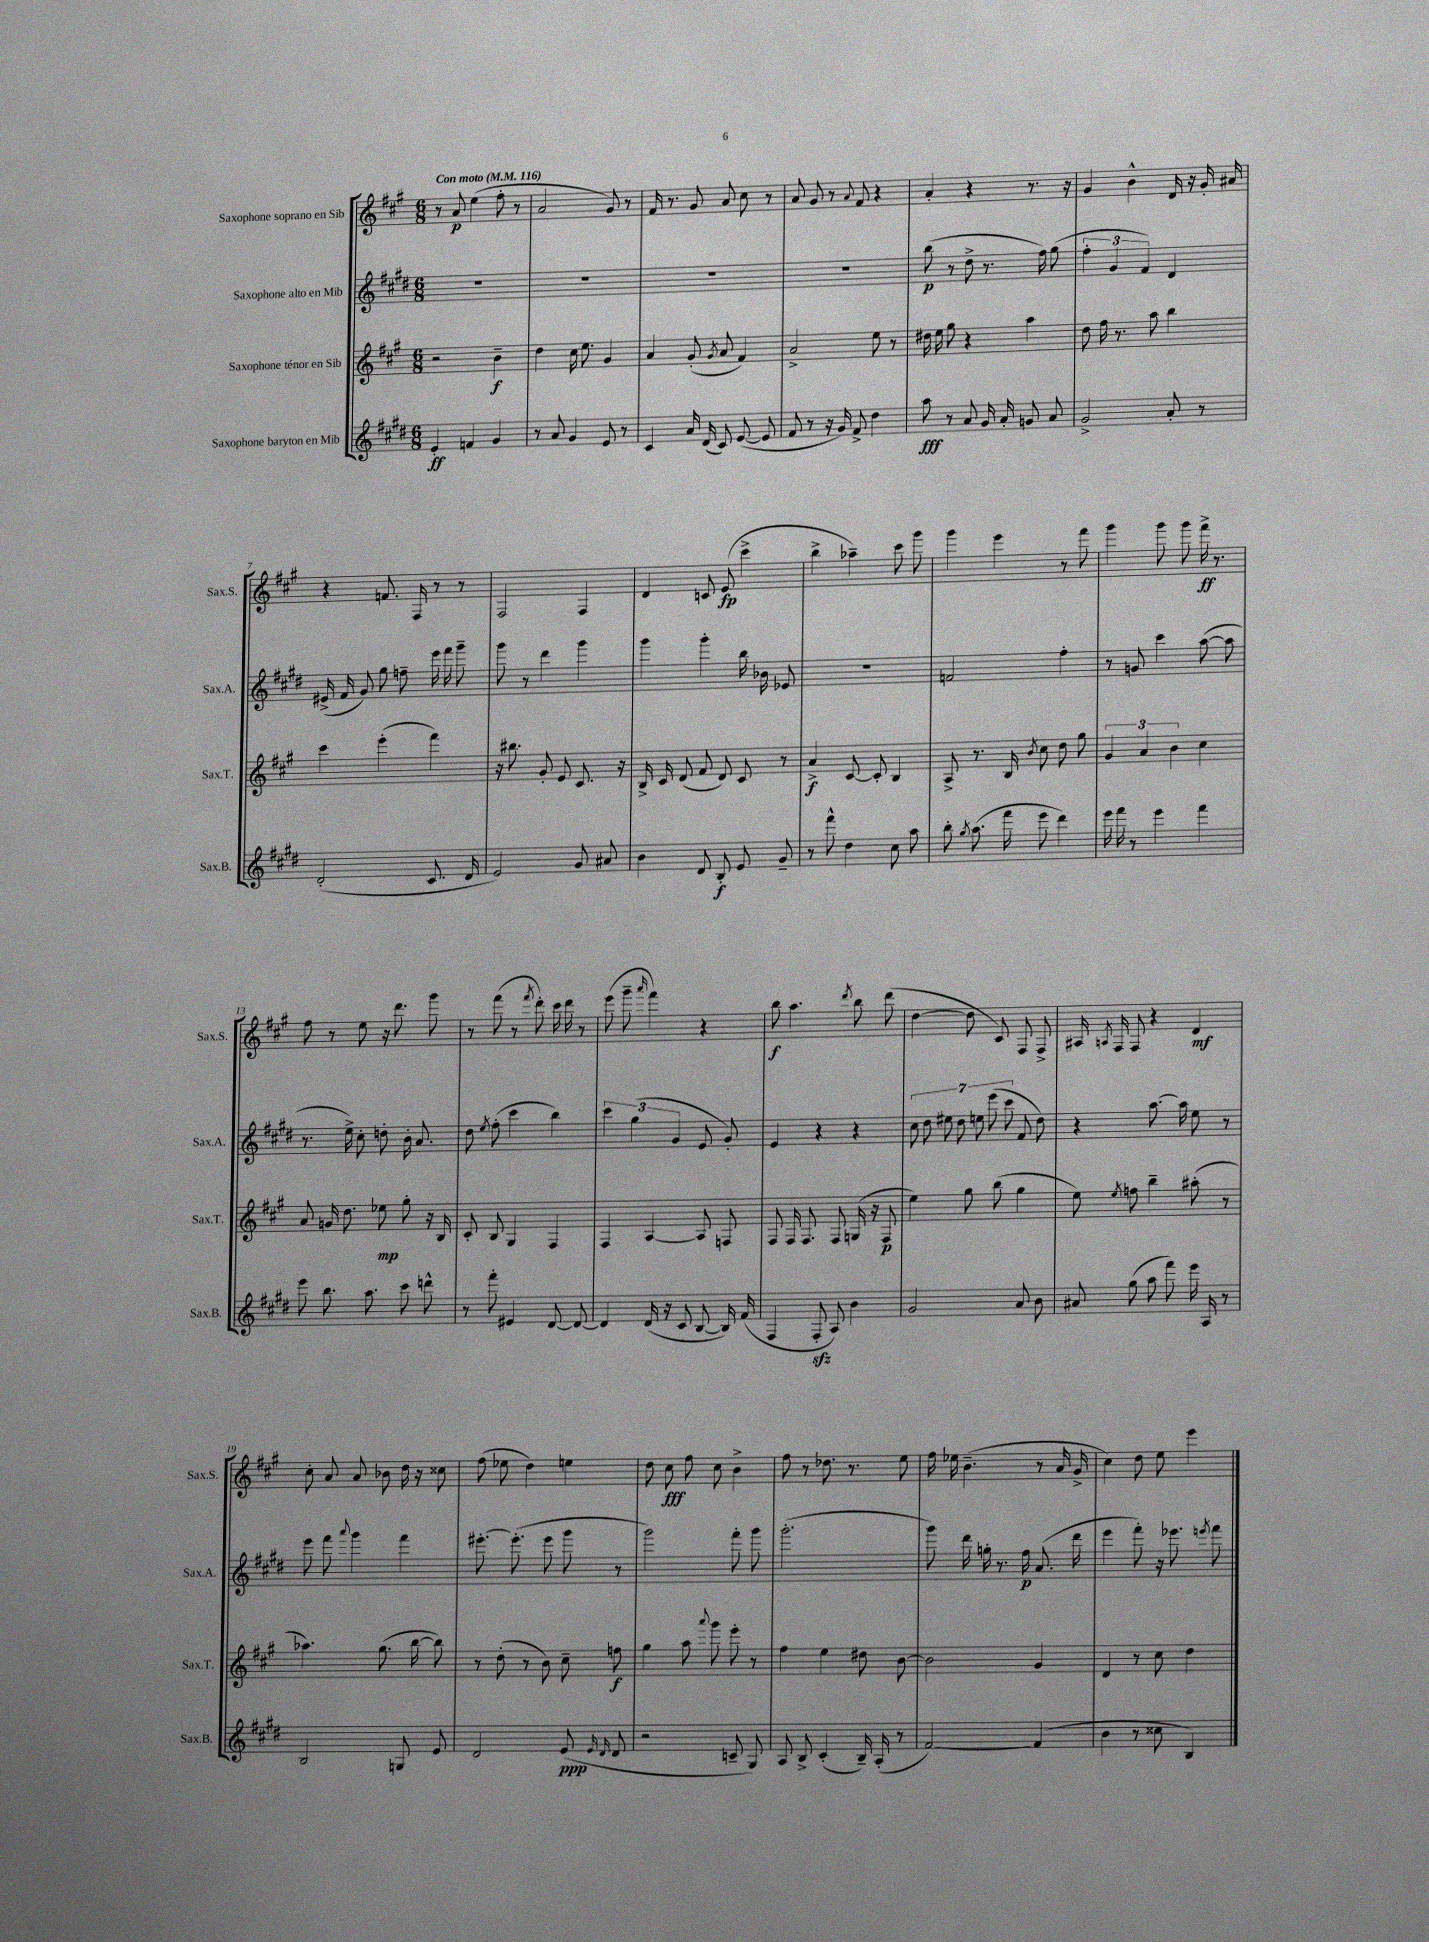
<<
\new StaffGroup <<
\new Staff = "s0" \with { instrumentName = "Saxophone soprano en Sib" shortInstrumentName = "Sax.S." } {
    \clef treble \key a \major \numericTimeSignature \time 6/8 \tempo "Con moto" 4 = 116
    \autoBeamOff r8 a'8\p e''4( fis''8-. r8 |
    a'2 gis'8) r8 |
    fis'16 r8. gis'8 a'8 cis''8 r8 |
    a'8 gis'8 r8 \appoggiatura { a'8 } fis'8 r4 |
    a'4-. r4 r8. r16 |
    gis'4 b'4-^ d'16 r16 gis'16-. ais'16 |
    r4 f'8. fis16 r8 r8 |
    fis2 fis4 |
    d'4 c'8 e'8\fp( cis'''4-> |
    b''4-> aes''4--) cis'''8 gis'''8 |
    gis'''4 e'''4 r8 fis'''8 |
    gis'''4 gis'''8 gis'''8 fis'''16->\ff r8. |
    fis''8 r8 e''8 r16 d'''8. gis'''8 |
    r8 fis'''8( r8 \acciaccatura { fis'''8 } d'''8-.) cis'''16 d'''16 r8 |
    e'''8( gis'''8-- \grace { a'''16 } fis'''4) r4 |
    b''8\f a''4. \acciaccatura { d'''8 } b''8 d'''8( |
    d''4~ d''8 cis'8) fis8 fis8-> |
    ais16 \acciaccatura { a8 } fis16 fis8 r4 d'4\mf |
    cis''8-. a'8 a'8 bes'8 d''16 r16 cisis''8 |
    fis''8( ees''8 d''4) e''4 |
    d''8 cis''8\fff fis''8 cis''8 b'4-> |
    fis''8 r8 des''8. r8. e''8 |
    fis''16 ees''16 b'4.--( r8 a'16 gis'16-> |
    cis''4) d''8 e''8 e'''4 \bar "|." |
}
\new Staff = "s1" \with { instrumentName = "Saxophone alto en Mib" shortInstrumentName = "Sax.A." } {
    \clef treble \key e \major \numericTimeSignature \time 6/8
    \autoBeamOff R2. |
    R2. |
    R2. |
    R2. |
    b''8\p( r8 dis''8-> r8. fis''16) gis''8( |
    \tuplet 3/2 { fis''4-. gis'4 fis'4) } dis'4 |
    eis'16->( fis'16 gis'8) gis''8 f''8-- e'''16 fis'''16 gis'''8-- |
    gis'''8 r8 dis'''4 gis'''4 |
    gis'''4 gis'''4-. b''16 bes'16 ees'8 |
    R2. |
    f'2 fis''4-. |
    r8 g'8 cis'''4 a''8~( a''8 |
    r8. e''16->) cis''8-. d''8-. b'16-. a'8. |
    dis''8 \acciaccatura { e''8 } fis''8-.( cis'''4 b''4) |
    \tuplet 3/2 { cis'''4 gis''4( gis'4 } e'8 gis'8-.) |
    e'4 r4 r4 |
    \tuplet 7/4 { cis''8 dis''8 eis''8 dis''8 e''8 e'''8( cis'''8 } fis'8 dis''8) |
    r4 a''8.~ a''16 e''8 r8 |
    e'''8 fis'''8 \appoggiatura { a'''8 } gis'''4 fis'''4 |
    eis'''8.~-. eis'''8.-.( eis'''8 gis'''8 r8 |
    gis'''2) fis'''8-. gis'''8 |
    gis'''2.-.( |
    gis'''8) dis'''16 g''16-. r8. fis''16\p a'8.( dis'''16 |
    e'''4 fis'''8-.) r16 ees'''8. \acciaccatura { e'''8 } fis'''8 \bar "|." |
}
\new Staff = "s2" \with { instrumentName = "Saxophone ténor en Sib" shortInstrumentName = "Sax.T." } {
    \clef treble \key a \major \numericTimeSignature \time 6/8
    \autoBeamOff r2 b'4--\f |
    d''4 cis''16 e''8. gis'4 |
    a'4 gis'8-.( \acciaccatura { gis'8 } a'8 fis'4) |
    a'2-> e''8 r8 |
    dis''16 e''16 gis''8 r4 a''4 |
    d''8 fis''16 r8. a''8 b''4 |
    cis'''4 e'''4-.( fis'''4) |
    r16 bis''8. gis'8-. e'8 cis'8. r16 |
    b16-> cis'16 d'8( fis'8 d'8) cis'8 r8 |
    a'4->\f cis'8~ cis'8-. b4 |
    a8-> r8. b16 \acciaccatura { b'8 } cis''8 d''8 gis''8 |
    \tuplet 3/2 { gis'4 a'4 b'4 } cis''4 |
    a'8 g'16 d''8. ees''8\mp gis''8-. r16 b16 |
    cis'8-. b8 gis4 fis4 |
    fis4 a4~ a8 f8 |
    fis8 fis16 fis8. fis8 g16( r16 fis8\p |
    e''4) gis''8 b''8( gis''4 |
    e''8) \acciaccatura { e''8 } f''8 b''4-- ais''8-.( r8 |
    aes''4.) gis''8.( b''16~ b''8) |
    r8 d''8-.( r8 b'8) cis''8-- f''8\f |
    gis''4 a''8 \appoggiatura { a'''8 } gis'''8 e'''8-. r8 |
    fis''4 e''4 dis''8 b'8~ |
    b'2 gis'4 |
    d'4 r8 cis''8 d''4 \bar "|." |
}
\new Staff = "s3" \with { instrumentName = "Saxophone baryton en Mib" shortInstrumentName = "Sax.B." } {
    \clef treble \key e \major \numericTimeSignature \time 6/8
    \autoBeamOff e'4-.\ff f'4 gis'4 |
    r8 a'8 gis'4 e'8 r8 |
    cis'4 a'16 dis'16( cis'8) e'8~( e'8 |
    fis'8 r8 r16 gis'16) fis'8-> dis''4 |
    a''8\fff r8 a'8 gis'16 a'16-. g'8 a'8 |
    gis'2-> a'8-. r8 |
    dis'2-.( cis'8. dis'16 |
    e'2) gis'8 ais'8 |
    b'4 dis'8 b8-.\f e'8 gis'8-- |
    r8 fis'''8-^ dis''4 cis''8 a''8 |
    b''8-. \acciaccatura { gis''8 } a''8.( fis'''16 e'''8 dis'''4) |
    e'''16 fis'''16 r8 e'''4 fis'''4 |
    e'''8 b''8. a''8. cis'''8 d'''8-^ |
    r8 fis'''8-. eis'4 dis'8~ dis'8~ |
    dis'4 dis'16( r16 cis'8 b8~ b16) fis'16( |
    fis4 fis8-.\sfz a8) b'4 |
    gis'2 a'8 b'8 |
    ais'8 gis''8( a''8 fis'''8) e'''16 a16 r8 |
    b2 g8 e'8 |
    dis'2 e'8\ppp( \grace { e'16 dis'16 } dis'8 |
    r2 c'8-- gis8) |
    a8 b8-> cis'4-.( b16--) a16-.( r8 |
    fis'2~) fis'4( |
    b'4 r8 cisis''8 b4) \bar "|." |
}
>>
>>
